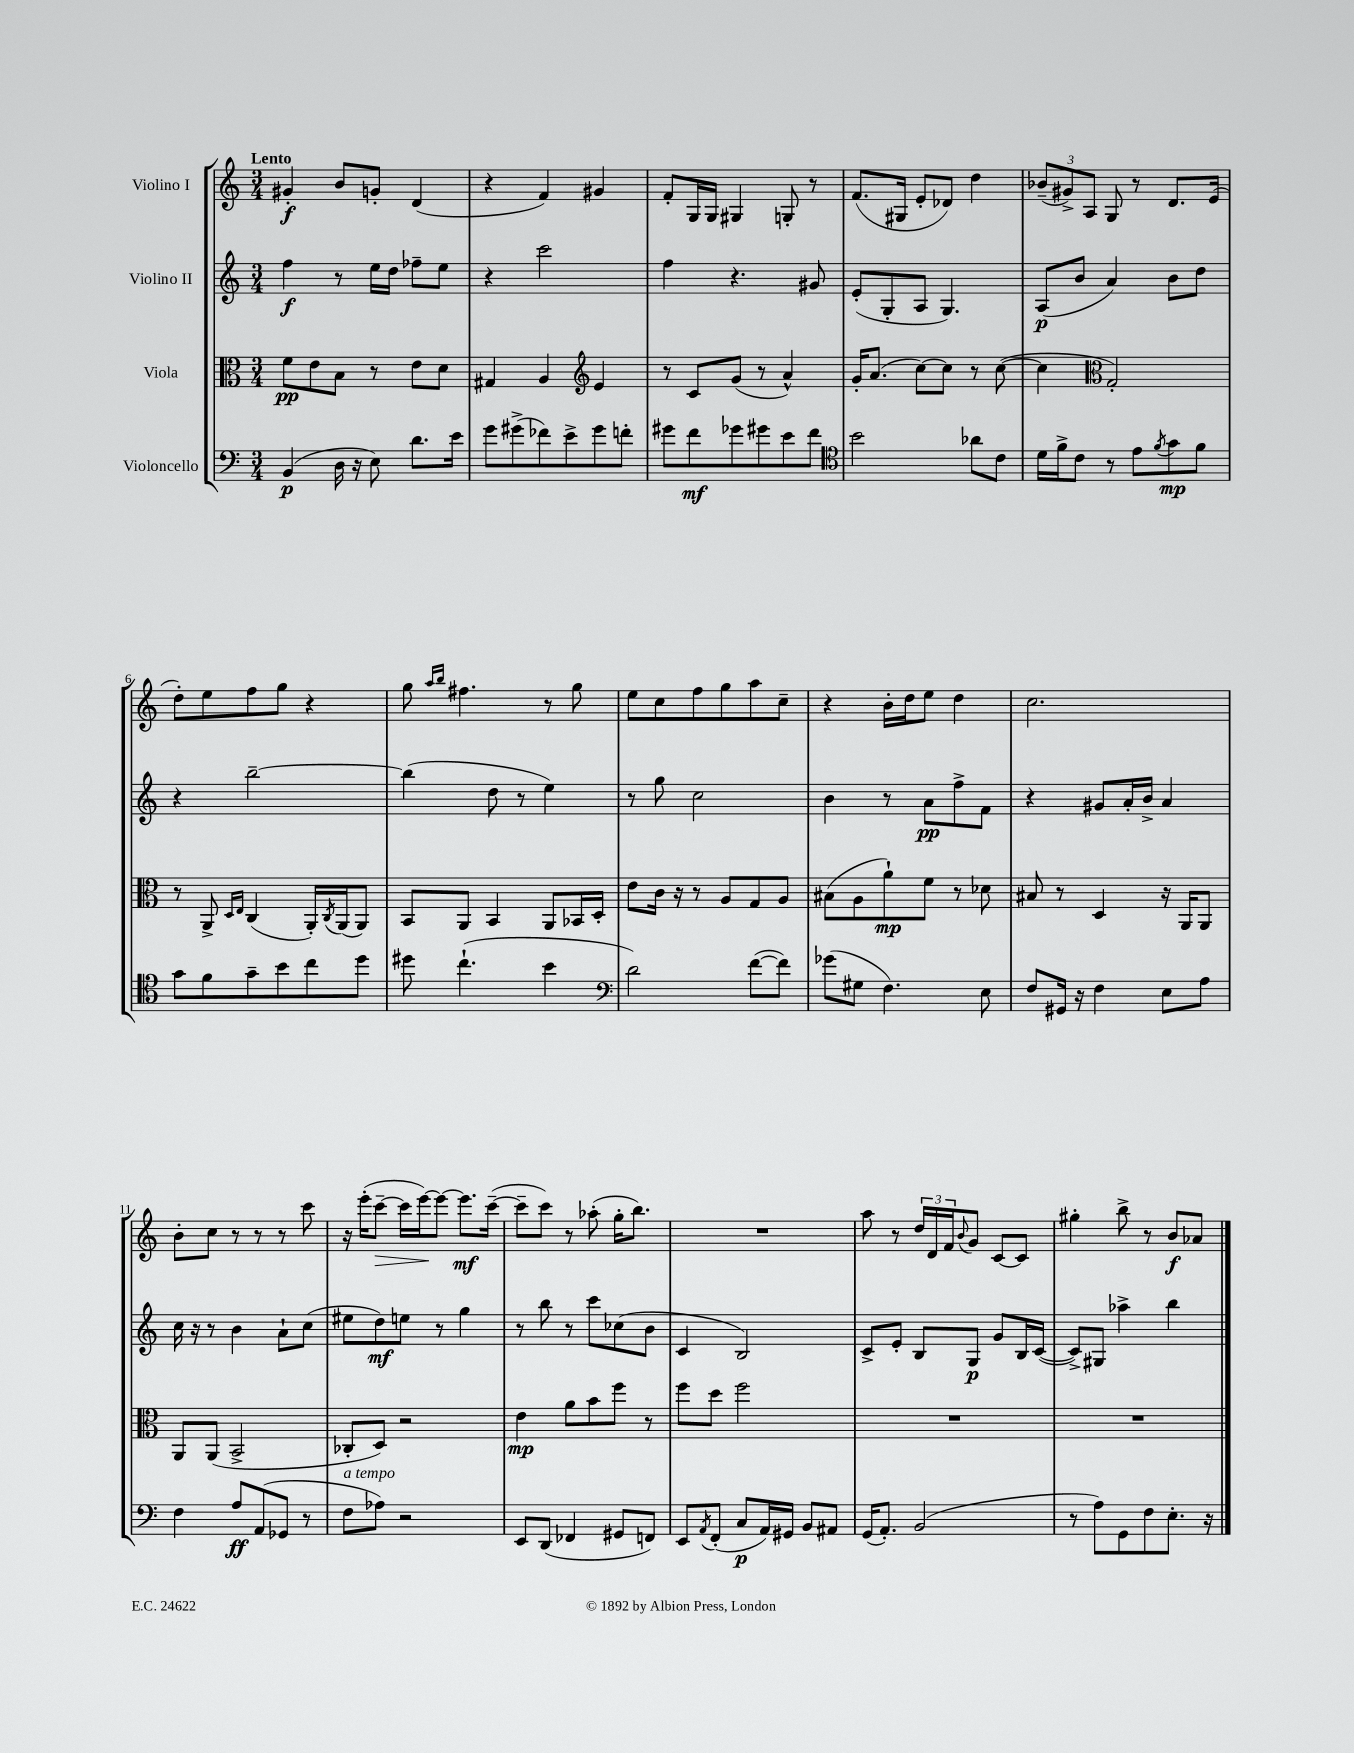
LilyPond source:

<<
\new StaffGroup <<
\new Staff = "s0" \with { instrumentName = "Violino I" } {
    \clef treble \key c \major \numericTimeSignature \time 3/4 \tempo "Lento"
    gis'4-.\f b'8 g'8-. d'4( |
    r4 f'4) gis'4 |
    f'8-. g16 g16 gis4 g8-. r8 |
    f'8.( gis16 e'8-. des'8) d''4 |
    \tuplet 3/2 { bes'8--( gis'8->) a8 } g8 r8 d'8. e'16( |
    d''8-.) e''8 f''8 g''8 r4 |
    g''8 \grace { a''16 b''16 } fis''4. r8 g''8 |
    e''8 c''8 f''8 g''8 a''8 c''8-- |
    r4 b'16-. d''16 e''8 d''4 |
    c''2. |
    b'8-. c''8 r8 r8 r8 c'''8 |
    r16 e'''16-.( c'''8~--\> c'''16 e'''16~\!) e'''8~ e'''8.\mf c'''16~--( |
    c'''8-- c'''8) r8 aes''8-.( g''16-. b''8.) |
    R2. |
    a''8 r8 \tuplet 3/2 { d''16 d'16 f'16 } \appoggiatura { b'8 } g'8 c'8~ c'8 |
    gis''4-. b''8-> r8 b'8\f aes'8 \bar "|." |
}
\new Staff = "s1" \with { instrumentName = "Violino II" } {
    \clef treble \key c \major \numericTimeSignature \time 3/4
    f''4\f r8 e''16 d''16 fes''8-- e''8 |
    r4 c'''2 |
    f''4 r4. gis'8 |
    e'8-.( g8-. a8 g4.) |
    a8\p( b'8 a'4) b'8 d''8 |
    r4 b''2~-- |
    b''4( d''8 r8 e''4) |
    r8 g''8 c''2 |
    b'4 r8 a'8\pp f''8-> f'8 |
    r4 gis'8 a'16-. b'16-> a'4 |
    c''16 r16 r8 b'4 a'8-! c''8( |
    eis''8 d''8\mf) e''8 r8 g''4 |
    r8 b''8 r8 c'''8 ces''8( b'8 |
    c'4 b2) |
    c'8-> e'8-. b8 g8\p g'8 b16 c'16~( |
    c'8->) gis8 aes''4-> b''4 \bar "|." |
}
\new Staff = "s2" \with { instrumentName = "Viola" } {
    \clef alto \key c \major \numericTimeSignature \time 3/4
    f'8\pp e'8 b8 r8 e'8 d'8 |
    gis4 a4 \clef treble e'4 |
    r8 c'8 g'8( r8 a'4-^) |
    g'16-. a'8.( c''8~) c''8 r8 c''8~( |
    c''4 \clef alto g2-.) |
    r8 a,8-> \grace { d16 e16 } c4( a,16-.) \acciaccatura { c8 } a,16( a,8) |
    b,8 a,8 b,4 a,8 bes,16 d16-. |
    e'8 c'16 r16 r8 a8 g8 a8 |
    bis8( a8 a'8-!\mp) f'8 r8 des'8 |
    bis8 r8 d4 r16 a,16 a,8 |
    a,8 a,8( b,2-> |
    ces8-. d8) r2 |
    e'4\mp a'8 b'8 f''8 r8 |
    f''8 d''8 f''2 |
    R2. |
    R2. \bar "|." |
}
\new Staff = "s3" \with { instrumentName = "Violoncello" } {
    \clef bass \key c \major \numericTimeSignature \time 3/4
    b,4\p( d16 r16 e8) d'8. e'16 |
    g'8 gis'8->( fes'8) e'8-> gis'8 f'8-. |
    gis'8 f'8\mf ges'8 gis'8 e'8 f'8 |
    \clef tenor b'2 aes'8 c'8 |
    d'16 f'16-> c'8 r8 e'8 \acciaccatura { f'8 } g'8\mp f'8 |
    g'8 f'8 g'8-- b'8 c''8 d''8 |
    dis''8 c''4.-!( b'4 |
    \clef bass d'2) f'8~( f'8) |
    ges'8( gis8 f4.) e8 |
    f8 gis,16 r16 f4 e8 a8 |
    f4 a8\ff a,8( ges,8 r8 |
    f8^\markup { \italic "a tempo" } aes8) r2 |
    e,8 d,8( fes,4 gis,8 f,8) |
    e,8 \acciaccatura { a,8 } f,8-.( c8\p a,16) gis,16 b,8 ais,8 |
    g,16( a,8.-.) b,2( |
    r8 a8) g,8 f8 e8.-. r16 \bar "|." |
}
>>
>>
